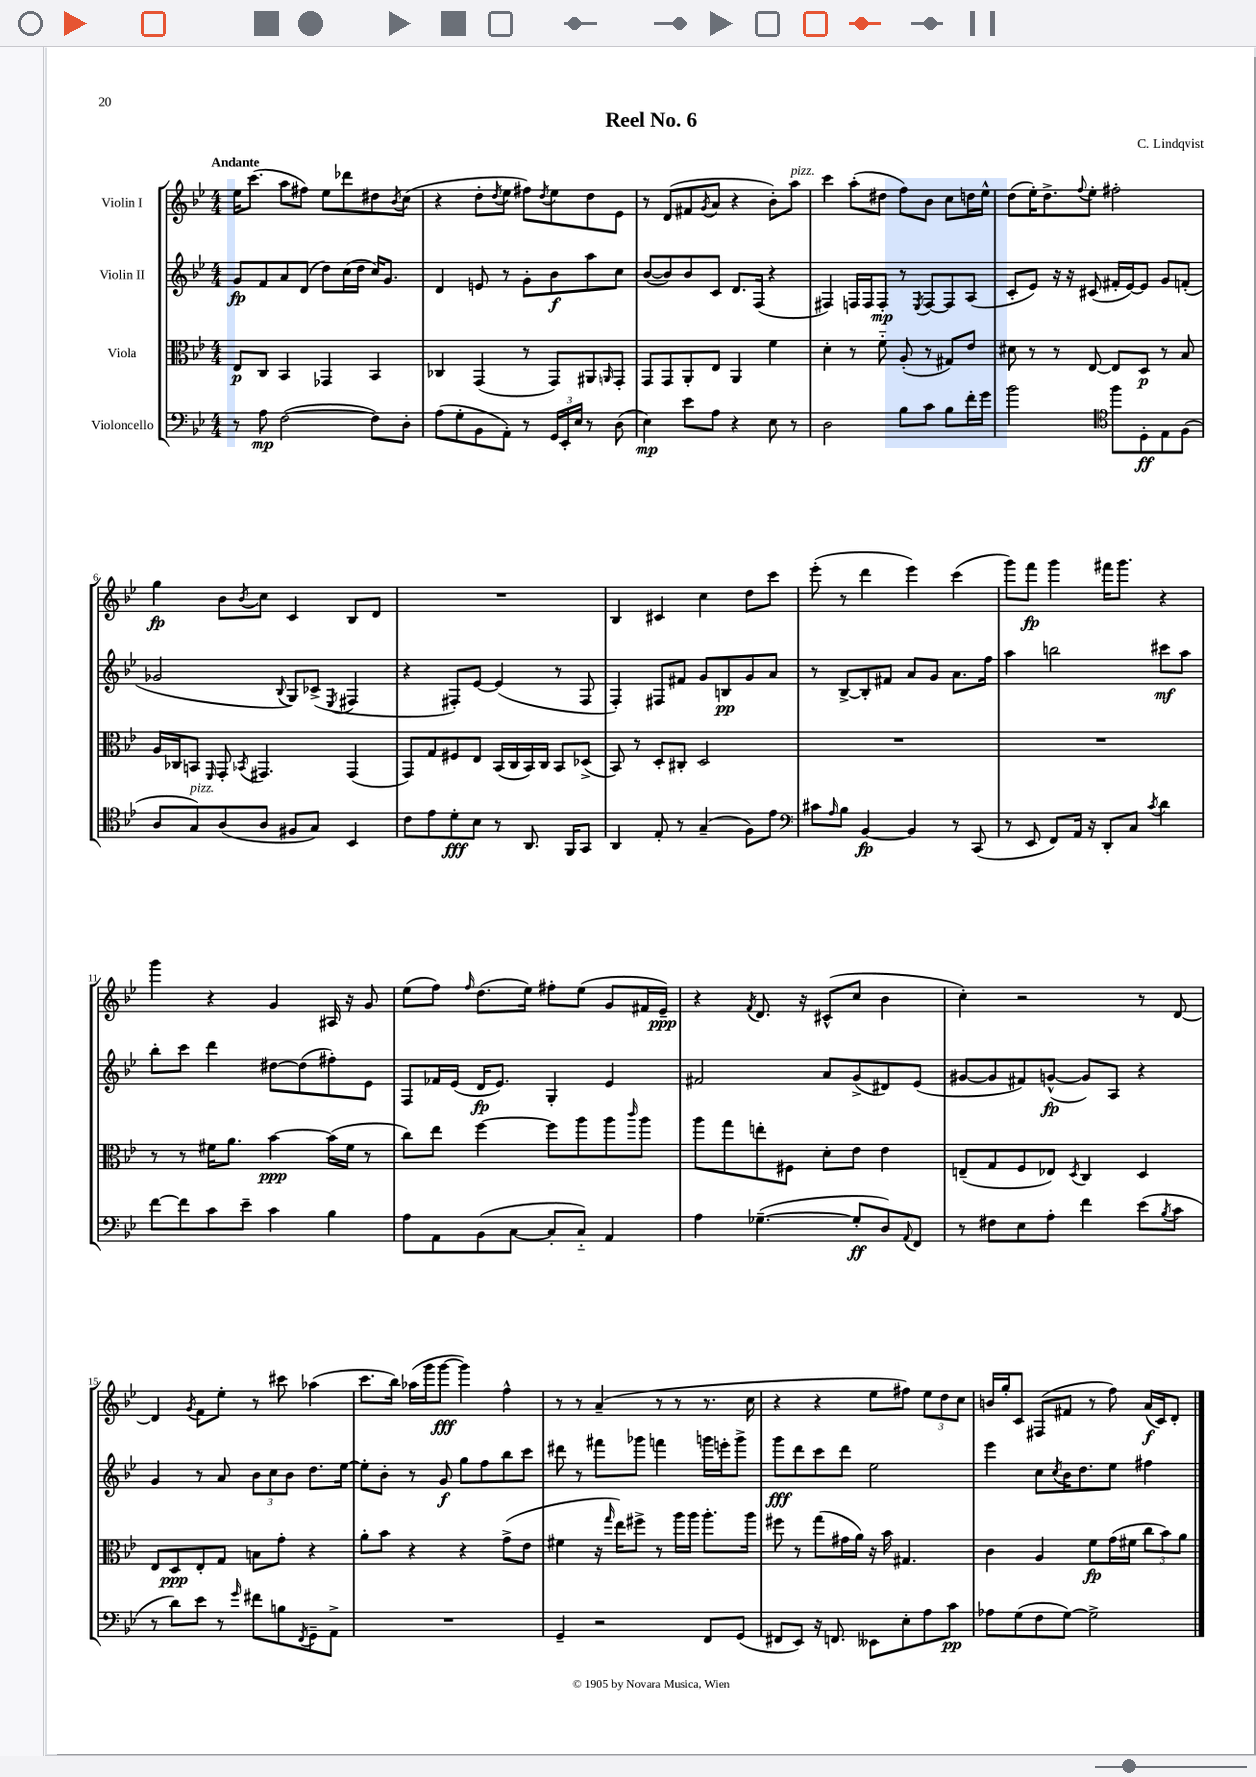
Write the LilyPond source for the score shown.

\header { title = "Reel No. 6" composer = "C. Lindqvist" }
<<
\new StaffGroup <<
\new Staff = "s0" \with { instrumentName = "Violin I" } {
    \clef treble \key bes \major \numericTimeSignature \time 4/4 \tempo "Andante"
    ees''16 c'''8.( a''8 fis''8) ees''8 des'''8 dis''8 \acciaccatura { bes'8 } c''8( |
    r4 d''8-. \acciaccatura { d''8 } ees''8 fis''8) \acciaccatura { d''8 } ees''8 d''8 ees'8 |
    r8 d'8( fis'8 \acciaccatura { g'8 } a'8 r4 bes'8-.) a''8^\markup { \italic "pizz." } |
    c'''4 a''8-.( dis''8 f''8) bes'8 c''8 d''16 ees''16-^ |
    d''8( ees''16-.) d''8.-> \appoggiatura { f''8 } ees''8-. fis''2-. |
    g''4\fp bes'8 \acciaccatura { bes'8 } c''8 c'4 bes8 d'8 |
    R1 |
    bes4 cis'4 c''4 d''8 c'''8 |
    ees'''8-.( r8 d'''4 ees'''4) c'''4( |
    g'''8) f'''8\fp g'''4 fis'''16 g'''8. r4 |
    g'''4 r4 g'4 ais16 r16 g'8 |
    ees''8( f''8) \grace { f''16 } d''8.( ees''16) fis''8-. ees''8( g'8 fis'16 ees'16--\ppp) |
    r4 \acciaccatura { f'8 } d'8. r16 cis'8-^( c''8 bes'4 |
    c''4-.) r2 r8 d'8~ |
    d'4 \acciaccatura { g'8 } f'8 ees''8-. r8 cis'''8 aes''4( |
    c'''8. bes''16) aes''16( g'''16 g'''8~\fff g'''4) f''4-^ |
    r8 r8 a'4--( r8 r8 r8. c''16 |
    r4 r4 ees''8 fis''8) \tuplet 3/2 { ees''8 d''8 c''8 } |
    b'16 g''16-. c'8 fis8( fis'8 r8 f''8) a'16\f( c'16) d'8-. \bar "|." |
}
\new Staff = "s1" \with { instrumentName = "Violin II" } {
    \clef treble \key bes \major \numericTimeSignature \time 4/4
    g'8\fp f'8 a'8 d'8( d''8) c''16( d''16 c''16) g'8. |
    d'4 e'8 r8 g'8-. bes'8\f a''8 c''8 |
    bes'8~( bes'8) bes'8 c'8 d'8. f16( r4 |
    fis4) f16 f16 f8-.\mp r8 \acciaccatura { ees8 } f8~ f8 a8( |
    c'8-. ees'8) r16 r16 cis'8( fis'16-. ees'16~) ees'8 g'8 f'8-.( |
    ges'2 \appoggiatura { bes8 } g8) ces'8->( \acciaccatura { ees8 } fis4 |
    r4 fis8-.) ees'8~ ees'4( r8 fis8 |
    f4-.) fis8 fis'8 g'8 b8\pp g'8 a'8 |
    r8 bes8~-> bes8-. fis'8 a'8 g'8 a'8. f''16 |
    a''4 b''2 cis'''8\mf a''8 |
    bes''8-. c'''8 d'''4 dis''8~ dis''8( fis''8-.) ees'8 |
    f8 fes'16 ees'16( d'16\fp ees'8.) g4-. ees'4 |
    fis'2 a'8 g'8->( dis'8) ees'8( |
    gis'8~ gis'8 fis'8) g'8~-^\fp( g'8) a8 r4 |
    g'4 r8 a'8 \tuplet 3/2 { bes'8 c''8 bes'8 } d''8. ees''16~ |
    ees''8-. bes'8-. r8 g'8\f g''8 f''8 bes''8 c'''8 |
    dis'''8 r8 fis'''8 ges'''8 f'''4 g'''16 e'''16-. g'''8-> |
    g'''8\fff d'''8 c'''8 d'''8 ees''2 |
    ees'''4 c''8 \acciaccatura { c''8 } bes'16 d''8. ees''8 fis''4 \bar "|." |
}
\new Staff = "s2" \with { instrumentName = "Viola" } {
    \clef alto \key bes \major \numericTimeSignature \time 4/4
    ees8\p c8 bes,4 ges,4 bes,4 |
    ces4 g,4( r8 g,8) ais,8 \grace { a,16 } g,8-. |
    g,8 g,8 a,8-. ees8 a,4 f'4 |
    d'4-. r8 f'8-_ a8-.( r8 gis8) ees'8 |
    dis'8 r8 r8 ees8~ ees8 d8\p r8 bes8 |
    a16 ces16 b,8 \grace { f,16 } g,8-. \acciaccatura { bes,8 } gis,4. gis,4( |
    g,8) g8 fis8 ees8 bes,16( c16 bes,16) c16 bes,8 des8->( |
    bes,8) r8 d8-. cis8-. d2 |
    R1 |
    R1 |
    r8 r8 fis'16 a'8. bes'4~\ppp bes'16( fis'16 r8 |
    c''8) ees''8 f''4~ f''8 a''8 a''8 \grace { c'''16 } a''8 |
    a''8 g''8 e''8-. fis8 d'8-. ees'8 ees'4 |
    e8--( g8 f8 ees8) \acciaccatura { d8 } c4 d4 |
    ees8 d8\ppp ees8-. g8 b8 g'8-. r4 |
    a'8-. bes'8 r4 r4 g'8->( ees'8 |
    fis'4 r16 \grace { g''16 } ees''16) fis''8-> r8 a''16 a''16 a''8.-. a''16 |
    fis''8 r8 g''8( gis'16 a'16) r16 bes'16 gis4. |
    c'4 a4 f'8\fp g'16( fis'16 \tuplet 3/2 { c''8 bes'8) a'8 } \bar "|." |
}
\new Staff = "s3" \with { instrumentName = "Violoncello" } {
    \clef bass \key bes \major \numericTimeSignature \time 4/4
    r8 a8\mp f2~( f8) d8-. |
    a8( g8-. bes,8 a,8-.) r8 \tuplet 3/2 { g,16 ees,16-. ees16 } r8 d8( |
    ees4\mp) ees'8 a8 r4 ees8 r8 |
    d2 bes8 c'8 bes8 f'16-. g'16 |
    bes'2 \clef tenor f''8 d8-.\ff ees8 f8( |
    a8 g8^\markup { \italic "pizz." }) a8( a8 fis8 g8) bes,4 |
    c'8 ees'8 d'8-.\fff bes8 r8 a,8. f,16 g,8 |
    a,4 ees8-. r8 g4--( f8) ees'8 |
    \clef bass cis'8 \grace { a16 } bes8 bes,4~\fp bes,4 r8 c,8( |
    r8 ees,8 f,8) a,16 r16 d,8-. c8 \acciaccatura { c'8 } d'4 |
    f'8~ f'8 c'8 ees'8-- c'4 bes4 |
    a8 a,8 bes,8( c8~ c8-. c8-_) a,4 |
    a4 ges4.~--( ges8-.\ff d8) \appoggiatura { a,8 } f,8 |
    r8 fis8 ees8 a8-. f'4 ees'8( \acciaccatura { bes8 } c'8 |
    r8 d'8) ees'8 r8 \grace { g'16 } fis'8 b8 \acciaccatura { f,8 } g,8-- a,8-> |
    R1 |
    g,4-- r2 f,8 g,8( |
    fis,8 ees,8) r16 f,8. eeses,8 ees8-. a8 c'8\pp |
    aes8 g8( f8 g8~) g2-> \bar "|." |
}
>>
>>
